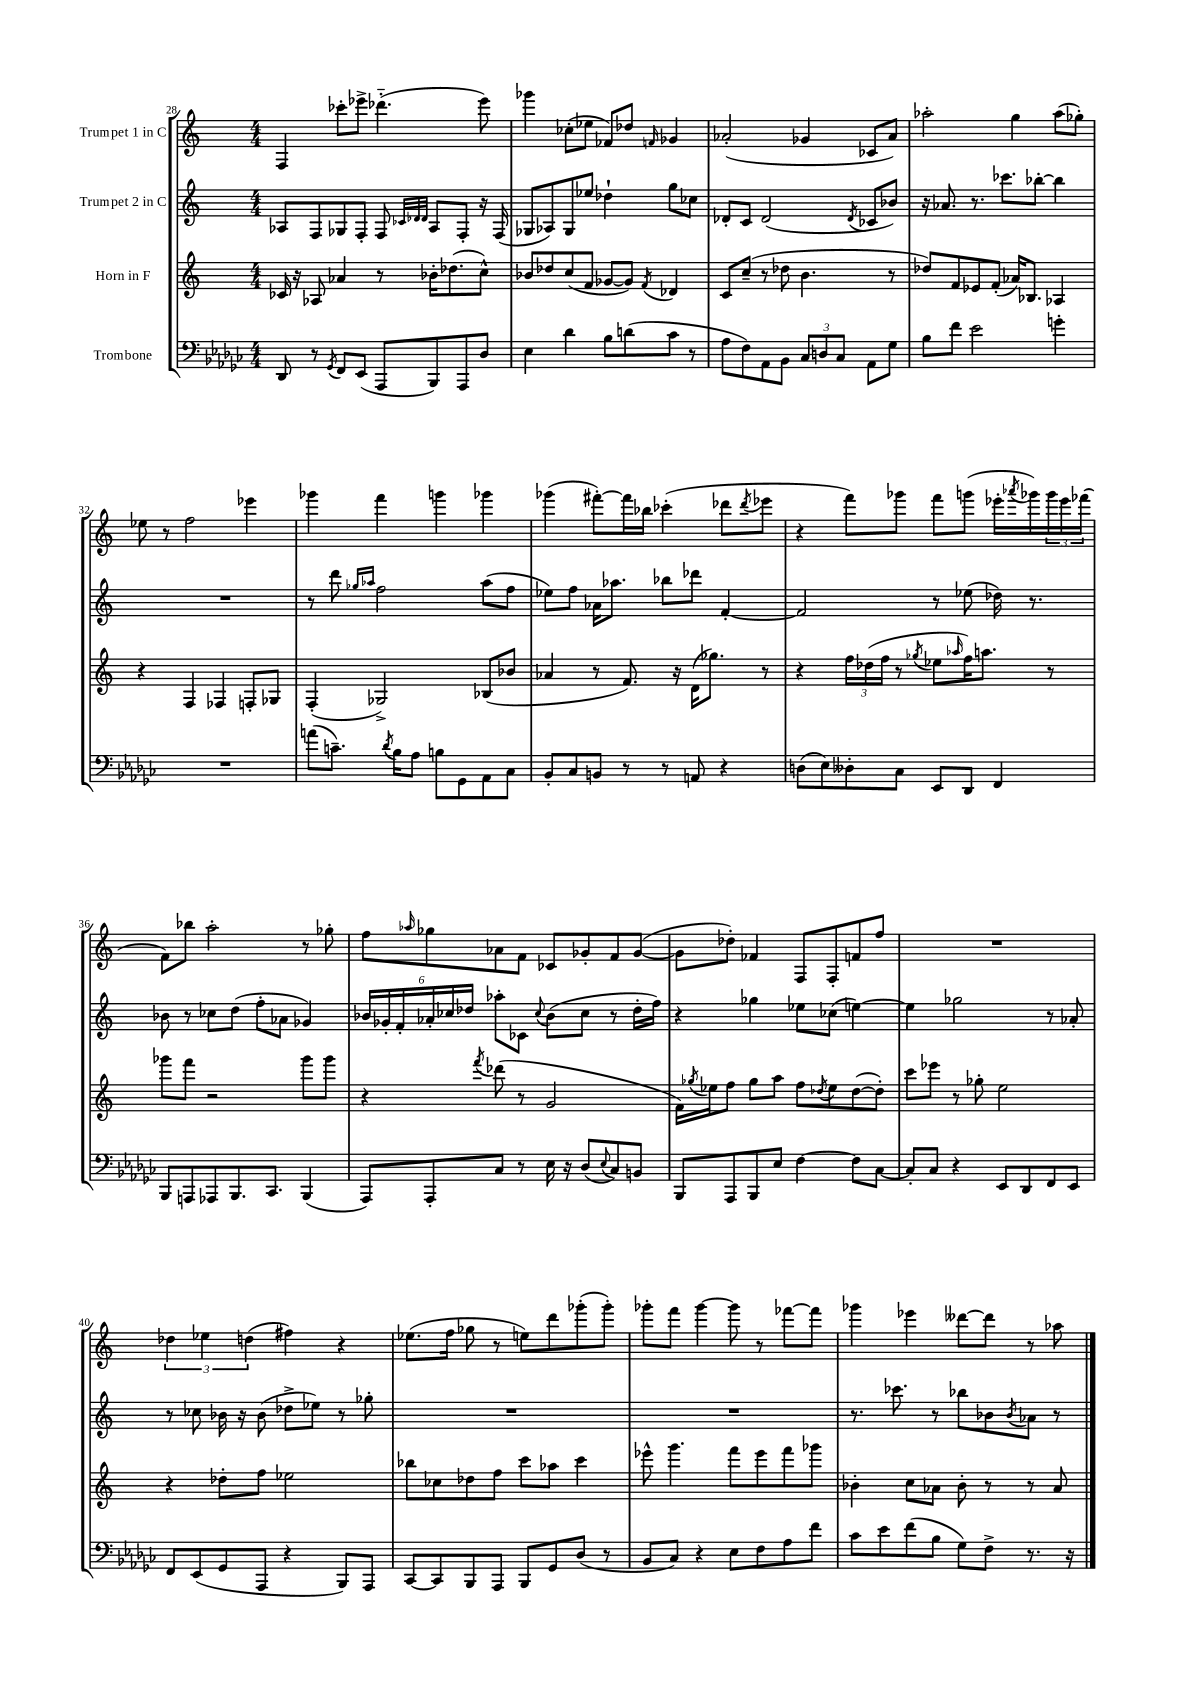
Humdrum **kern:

**kern	**kern	**kern	**kern
*part4	*part3	*part2	*part1
*staff4	*staff3	*staff2	*staff1
*I"Trombone	*I"Horn in F	*I"Trumpet 2 in C	*I"Trumpet 1 in C
*clefF4	*clefG2	*clefG2	*clefG2
*k[b-e-a-d-g-c-]	*k[]	*k[]	*k[]
*M4/4	*M4/4	*M4/4	*M4/4
=28	=28	=28	=28
8DD-/	16c-X/	8A-X/L	4F/
.	16r	.	.
8r	8A-X/	8F/	.
8qGG-/	.	.	.
8FF/L	4a-X/	8G-X/	8ccc-X'\L
(8EE-/J	.	8F'/J	8eee-X^\J
8AAA-/L	8r	8F/	(4.ddd-X\
.	.	32qqc-X/LLL	.
.	.	32qqd-X/	.
.	.	32qqd-/JJJ	.
8BBB-/)	16b-X'\KL	8A-/L	.
.	(8.dd-X\	.	.
8AAA-/	.	8F'/J	.
8D-/J	8cc^^\J)	16r	8eee-\)
.	.	(16F/	.
=29	=29	=29	=29
4E-\	8b-X/L	8G-X/L	4ggg-X\
.	8dd-X/	8A-X/)	.
4d-\	(8cc/	8G-/	(8cc-X'\L
.	8f/J	8ee-X/J	8ee-X\J
8B-\L	[8g-X/L	4dd-X`\	8f-X/L)
(8dn\	8g-/J])	.	8dd-X/J
.	8qf/	.	16qqfn/
8c-\J	4d-X/	8gg\L	4g-X/
8r	.	8cc-X\J	.
=30	=30	=30	=30
8A-\L	8c/L	8d-X'/L	(2a-X'/
8F\)	(8cc~/J	8c/J	.
8AA-\	8r	(2d-/	.
8BB-\J	8dd-X\	.	.
12C-/L	4.b\	.	4g-X/
12Dn/	.	.	.
12C-/J	.	.	.
.	.	8qd-/	.
8AA-\L	.	8c-X/L	8c-X/L
8G-\J	8r	8b-X/J)	8a-/J)
=31	=31	=31	=31
8B-\L	8dd-X/L)	16r	2aa-X'\
.	.	8.a-X/	.
8f\J	8f/	.	.
2e-\	8e-X/	8.r	.
.	(8f'/J	.	.
.	.	8.ccc-X\L	.
.	16a-X/KL)	.	4gg\
.	8.B-X/J	.	.
.	.	[8bb-X'\J	.
4gn'\	4A-X/	4bb-\]	(8aa-\L
.	.	.	8gg-X'\J)
!!LO:LB:g=z
=32	=32	=32	=32
1r	4r	1r	8ee-X\
.	.	.	8r
.	4F/	.	2ff\
.	4F-X/	.	.
.	8Fn'/L	.	4eee-X\
.	8G-X/J	.	.
=33	=33	=33	=33
(8an\L	(4F'/	8r	4ggg-X\
8.cn~\J)	.	8ddd\	.
.	.	16qqgg-X/LL	.
.	.	16qqaa-X/JJ	.
.	2G-X^/)	2ff\	4fff\
8qd-/	.	.	.
16B-\KL	.	.	.
8A-\J	.	.	.
8Bn\L	.	.	4gggn\
8GG-\	.	.	.
8AA-\	(8B-X/L	(8aa-\L	4ggg-X\
8C-\J	8b-X/J	8ff\J	.
=34	=34	=34	=34
8BB-'/L	4a-X/	8ee-X\L)	(4ggg-X\
8C-/	.	8ff\J	.
8BBn/J	8r	16a-X\KL	[8fff#X'\L)
.	.	8.aa-X\J	.
8r	8.f/)	.	16fff#\L]
.	.	.	16bb-X\JJ
8r	.	8bb-X\L	(4ccc-X'\
.	16r	.	.
8AAn/	(16d\KL	8ddd-X\J	.
.	8.gg-X\J)	.	.
4r	.	[4f'/	8ddd-X\L
.	.	.	8qddd-/
.	8r	.	8eee-X\J
=35	=35	=35	=35
(8Dn\L	4r	2f/]	4r
8E-\)	.	.	.
8D--X'\	24ff\LL	.	8fff\L)
.	(24dd-X\	.	.
.	24ff\JJ	.	.
8C-\J	8r	.	8ggg-X\J
.	8qgg-X/	.	.
8EE-/L	8ee-X\L	8r	8fff\L
.	16qqaa-X/	.	.
8DD-/J	16ff\K)	(8ee-X\	(8gggn\J
.	8.aan\J	.	.
4FF/	.	16dd-X\)	16eee-X'\LL
.	.	.	8qaaa-X/
.	.	8.r	16ggg-X\)
.	8r	.	24ggg-\
.	.	.	24eee-\
.	.	.	(24fff-X\JJ
!!LO:LB:g=z
=36	=36	=36	=36
8BBB-/L	8ggg-X\L	8b-X\	8f\L)
8AAAn/	8fff\J	8r	8bb-X\J
8AAA-X/	2r	8cc-X\L	2aa'\
8.BBB-/	.	(8dd\J	.
.	.	8ff'\L	.
8.CC-/J	.	.	.
.	.	8a-X\J	.
(4BBB-/	8ggg-\L	4g-X/)	8r
.	8ggg-\J	.	8gg-X'\
=37	=37	=37	=37
8AAA-/L)	4r	24b-X/LL	8ff\L
.	.	24g-X'/	.
.	.	24f'/	.
.	.	.	16qqaa-X/
8AAA-'/	.	24a-X'/	8gg-X\
.	.	24cc-X/	.
.	.	24dd-X/JJ	.
.	8qfff/	.	.
8C-/J	(8ddd-X\	8aa-X'\L	8a-X\
8r	8r	8c-X\J	8f\J
.	.	8qqcc-/	.
16E-\	2g/	(8b-\L	8c-X/L
16r	.	.	.
(8D-/L	.	8cc-\J	8g-X'/
8qqE-/	.	.	.
8C-/)	.	8r	8f/
8BBn/J	.	16dd-'\LL	([8g-/J
.	.	16ff\JJ)	.
=38	=38	=38	=38
8BBB-/L	16f\LL)	4r	8g-\L]
.	8qgg-X/	.	.
.	16ee-X\J	.	.
8AAA-/	8ff\J	.	8dd-X'\J)
8BBB-/	8gg-\L	4gg-X\	4f-X/
8E-/J	8aa\J	.	.
[4F\	8ff\L	8ee-X\L	8F/L
.	8qdd-X/	.	.
.	8ee-\	(8cc-X\J	8F'/
8F\L]	([8dd-\	[4een\)	8fn/
[8C-\J	8dd-'\J])	.	8ff/J
=39	=39	=39	=39
8C-'/L]	8ccc\L	4ee\]	1r
8C-/J	8eee-X\J	.	.
4r	8r	2gg-X\	.
.	8gg-X'\	.	.
8EE-/L	2ee\	.	.
8DD-/	.	.	.
8FF/	.	8r	.
8EE-/J	.	8a-X'/	.
!!LO:LB:g=z
=40	=40	=40	=40
8FF/L	4r	8r	6dd-X\
(8EE-/	.	8cc-X\	.
.	.	.	6ee-X\
8GG-/	8dd-X'\L	16b-X\	.
.	.	16r	.
.	.	.	(6ddn\
8AAA-/J	8ff\J	(8b-\	.
4r	2ee-X\	8dd-X^\L	4ff#X\)
.	.	8ee-X\J)	.
8BBB-/L)	.	8r	4r
8AAA-/J	.	8gg-X'\	.
=41	=41	=41	=41
[8CC-/L	8bb-X\L	1r	(8.ee-X\L
8CC-/]	8cc-X\	.	.
.	.	.	16ff\Jk
8BBB-/	8dd-X\	.	8gg-X\
8AAA-/J	8ff\J	.	8r
8BBB-/L	8ccc\L	.	8een\L)
8GG-/	8aa-X\J	.	8ddd\
(8D-/J	4ccc\	.	(8ggg-X'\
8r	.	.	8ggg-'\J)
=42	=42	=42	=42
8BB-/L	8eee-X^^\	1r	8ggg-X'\L
8C-/J)	4.ggg\	.	8fff\J
4r	.	.	[4ggg-\
8E-\L	8fff\L	.	8ggg-\]
8F\	8eee-\	.	8r
8A-\	8fff\	.	[8fff-X\L
8f\J	8ggg-X\J	.	8fff-\J]
=43	=43	=43	=43
8c-\L	4b-X'\	8.r	4ggg-X\
8e-\	.	.	.
.	.	8.ccc-X\	.
(8f\	8cc\L	.	4eee-X\
8B-\J	8a-X\J	8r	.
8G-\L)	8b-'\	8bb-X\L	[8ddd--X\L
8F^\J	8r	8b-X\	8ddd--\J]
.	.	8qb-/	.
8.r	8r	8a-X\J	8r
.	8a-/	8r	8aa-X\
16r	.	.	.
==	==	==	==
*-	*-	*-	*-
